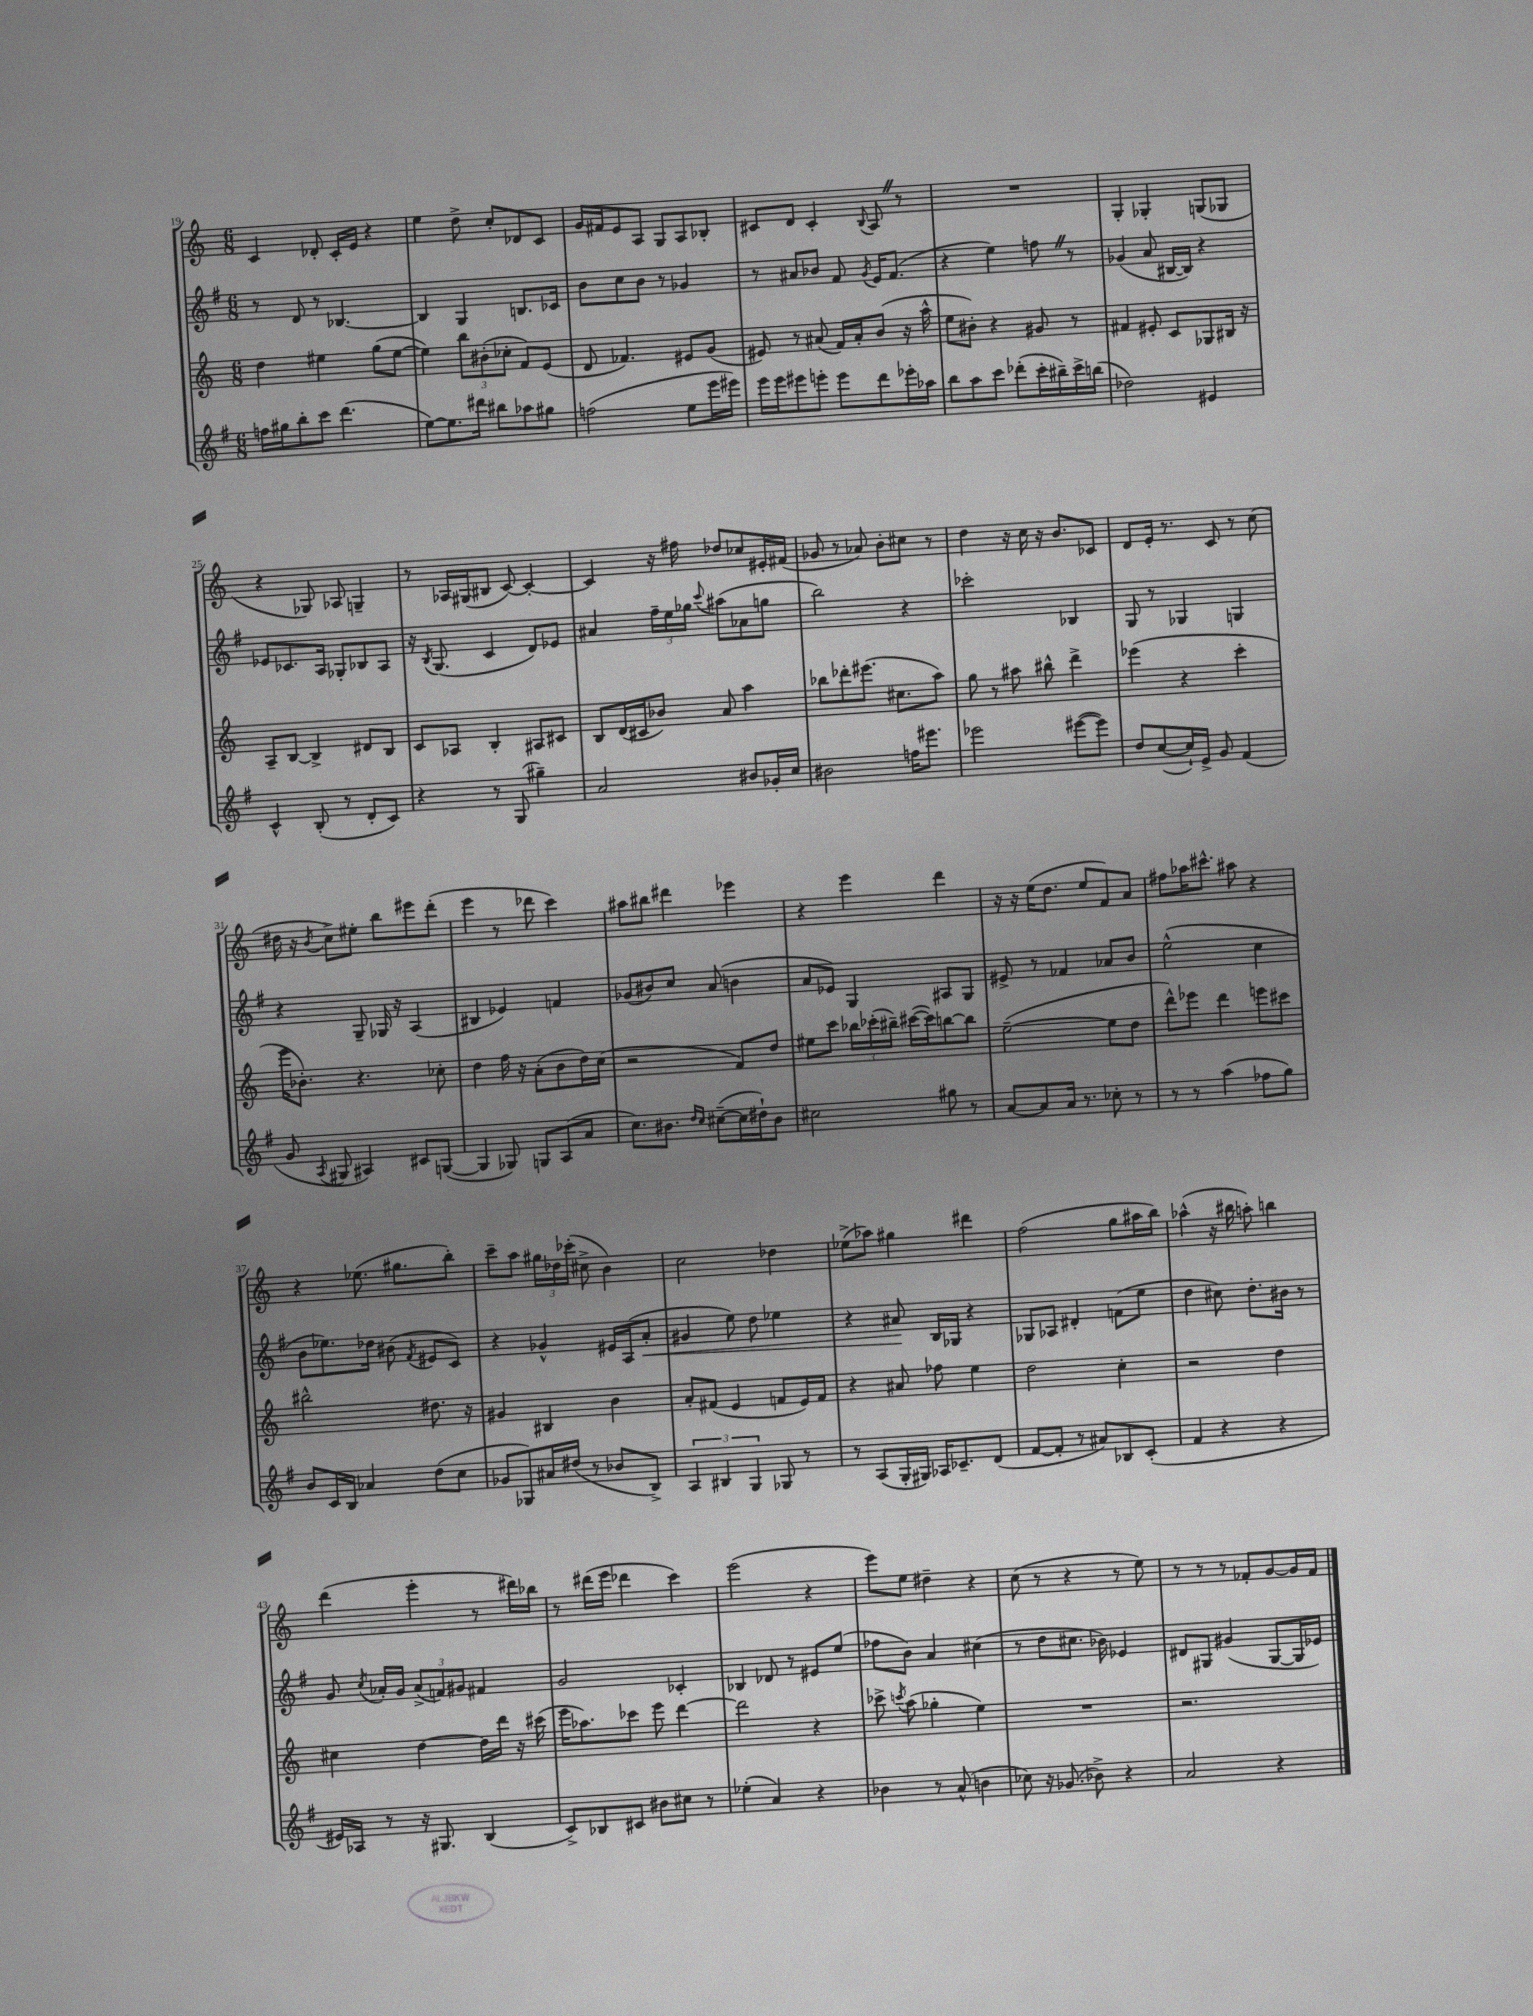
<<
\new StaffGroup <<
\new Staff = "s0" {
    \clef treble \key c \major \numericTimeSignature \time 6/8
    \autoBeamOff c'4 des'8-. c'16[-. e'16] r4 |
    e''4 d''8-> c''8[-. des'8 c'8] |
    g'16[ fis'16 e'8 a8] g8[ a8 bes8]-. |
    cis'8[ d'8] cis'4-. \appoggiatura { b8 } a8 \once \override BreathingSign.text = \markup { \musicglyph "scripts.caesura.straight" } \breathe r8 |
    R2. |
    g4-. ges4-. g8[( ges8] |
    r4 ges8) aes8 g4-- |
    r8 aes16[ gis16( bis8] c'8~) c'4~-. |
    c'4 r16 fis''16 des''8[ ces''8 eis'16-. fis'16]( |
    ges'8 r8 aes'8) b'8[-. cis''8] r8 |
    d''4 r16 c''16 r16 b'8.[ ces'8] |
    d'8[ e'16]-. r8. c'8 r8 c''8( |
    dis''16 r16 \acciaccatura { b'8 } c''8[->) eis''8]-. b''8[ eis'''8 d'''8]-.( |
    e'''4 r8 des'''8 c'''4) |
    ais''8[ bis''8] dis'''4 ees'''4 |
    r4 e'''4 d'''4 |
    r16 r16 e''16[( d''8.] e''8[ f'8) a'8] |
    fis''8[ aes''16 cis'''8.]-^ ais''8 r4 |
    r4 ees''8.( gis''8.[ b''8]-.) |
    c'''8[-- a''8] \tuplet 3/2 { gis''16[ des''16 ces'''16]-.( } cis''8-> b'4) |
    c''2 des''4 |
    ees''8[->( aes''8]) gis''4 dis'''4 |
    f''2( g''8[ ais''16 b''16]) |
    aes''4-^( r16 bis''16 a''8-.) b''4 |
    d'''4( e'''4-. r8 dis'''16[) bes''16] |
    r8 dis'''16[( e'''16] des'''4 c'''4) |
    e'''2( r4 |
    e'''8[) e''8] dis''4-- r4 |
    c''8( r8 r4 r8 e''8) |
    r8 r8 r8 fes'8[-. g'8~ g'16 fes'16] \bar "|." |
}
\new Staff = "s1" {
    \clef treble \key g \major \numericTimeSignature \time 6/8
    \autoBeamOff r8 d'8 r8 bes4.~ |
    bes4 g4 b8.[ ces'16] |
    b'8[ c''8 b'8] r8 ges'4 |
    r8 ais'8[ bes'8] fis'8 \acciaccatura { g'8 } e'16[ fis'8.]( |
    r4 e''4) f''8 \once \override BreathingSign.text = \markup { \musicglyph "scripts.caesura.straight" } \breathe r8 |
    ges'4( a'8 bis16[~ bis16]) r4 |
    ees'8[ ces'8. a16] ges8[-. bes8 a8] |
    r16 \acciaccatura { b8 } g8.( c'4 d'8[) ees'8] |
    ais'4 \tuplet 3/2 { fis''16[-- e''16 ges''16] } \appoggiatura { c'''8 } ais''8[( aes'8 g''8] |
    b''2) r4 |
    ces'''2-. bes4 |
    g8 r8 ges4 g4 |
    r4 g8-- ges16 r16 a4( |
    bis4 ees'4) f'4 |
    ges'8[( bis'8) c''8] a'8( b'4 |
    a'8[ ees'8]) g4 ais8[ g8] |
    eis'8-> r8 fes'4 aes'8[ b'8] |
    e''2-^( c''4 |
    b'8[ ees''8.) des''16] bis'8( \acciaccatura { fis'8 } eis'8[ c'8]) |
    r4 ges'4-^ eis'16[ a16( a'8]-.\< |
    gis'4 e''8) d''8 ees''4 |
    r4 ais'8\! b16[ ges16] r4 |
    ges8[ aes8] dis'4-. f'8[( e''8] |
    d''4 cis''8) d''8.[-. bis'16] r8 |
    g'8 \acciaccatura { c''8 } aes'16[-. g'16] \tuplet 3/2 { aes'8[->( f'8) gis'8] } fis'4 |
    g'2 ces'4-. |
    bes4 des'8 r8 eis'8[ e''8]( |
    fes''8[ b'8]) a'4 cis''4( |
    r8 d''8[ cis''8.] bes'16) ees'4 |
    dis'8[ gis8] gis'4( gis8[~ gis16 ees'16]) \bar "|." |
}
\new Staff = "s2" {
    \clef treble \key c \major \numericTimeSignature \time 6/8
    \autoBeamOff d''4 eis''4 g''8[( eis''8]~ |
    eis''4) \tuplet 3/2 { b''8[ bis'8-.( ces''8]-. } f'8[) e'8]( |
    d'8 fes'4.) eis'8[ g'8]( |
    eis'8) r8 ais'8( f'16[) ais'16-. b'8]( r16 a''16-^ |
    e''8[ bis'8]-.) r4 gis'8 r8 |
    fis'4 eis'8-. c'8[ ges8 bis16] r16 |
    a8[-- b8]~ b4-> dis'8[ b8] |
    c'8[ aes8] b4-. ais8[ cis'8] |
    b8[ d'16( cis'16 bes'8]) a'8 a''4 |
    bes''8[ des'''8-. eis'''8.]( cis''8.[ a''8]) |
    g''8 r8 ais''8 bis''8-^ d'''4-> |
    ees'''4( r4 c'''4-. |
    e'''16[ bes'8.]-.) r4. ces''8-. |
    d''4 f''16 r16 a'8[-.( b'8 d''16) c''16]( |
    r2 f'8[) d''8] |
    eis''8[ c'''8] \tuplet 3/2 { bes''16[ ces'''16-.( bis''16]--) } cis'''16[~( cis'''16) b''8~ b''8] |
    e''2~--( e''8[ d''8] |
    d'''8[-^) ees'''8] d'''4 e'''8[ cis'''8] |
    bis''2-^ dis''8. r16 |
    gis'4 bis4 b'4 |
    a'8[-. fis'8]( e'4 f'8[ e'16) f'16] |
    r4 ais'8 fes''8 e''4 |
    d''2 c''4-. |
    r2 d''4 |
    cis''4 d''4~ d''16[ d'''16] r16 cis'''16( |
    e'''16[ aes''8.) ces'''8] e'''8 d'''4~ |
    d'''2 r4 |
    ces'''8-> \acciaccatura { c'''8 } a''8( ges''4-. e''4) |
    R2. |
    r2. \bar "|." |
}
\new Staff = "s3" {
    \clef treble \key g \major \numericTimeSignature \time 6/8
    \autoBeamOff f''16[ gis''16 b''8-. c'''8] d'''4.( |
    e''8[~) e''8. dis'''16] bis''8[ aes''8 gis''8] |
    f''2( e''8[ e'''16 eis'''16]) |
    e'''16[ e'''16 eis'''8 e'''8]-. e'''8[ d'''8 ees'''16-. aes''16] |
    b''8[ a''8 c'''8] des'''8[-.( c'''16-. bis''16--) c'''16-> b''16]( |
    des''2) eis'4 |
    c'4-^ b8-.( r8 d'8[-. c'8]) |
    r4 r8 g8( gis''4--) |
    a'2 bis'8[ ges'16-. c''16] |
    bis'2 f''16[ eis'''8.] |
    ees'''2 eis'''8[~( eis'''8]) |
    d''8[ c''8~( c''16-!) e'16]-> g'8 fis'4( |
    g'8 \acciaccatura { a8 } gis8 ais4) cis'8[ g8]~( |
    g4 ges8) g8[ a8( a'8] |
    c''8.[) bis'8.] \grace { d''16[ c''16] } cis''8[~--( cis''16 dis''16-!) bis'8] |
    cis''2 gis''8 r8 |
    a'8[~ a'8 a'16] r8. ces''8-. r8 |
    r8 r8 a''4( fes''8[ g''8]) |
    b'8[ c'16 b16] aes'4 d''8[( c''8] |
    ges'8[ ges8) ais'16 dis''16]( r8 bes'8[ b8]->) |
    \tuplet 3/2 { a4 bis4 g4 } ges8 r8 |
    r8 a8[( g16-. gis16]) aes16[ ces'8.-- d'8]( |
    fis'8[~ fis'8]-. r8 ais'8[) bes8 c'8]-.( |
    fis'4 r4 r4 |
    eis'16[) aes16] r8 r16 gis8. b4( |
    c'8[->) bes8 cis'8] bis'8[ cis''8] r8 |
    ees''4-.( a'4) r4 |
    bes'4 r8 a'8-^( b'4 |
    ces''8) r16 ges'8.( bes'8->) r4 |
    a'2 r4 \bar "|." |
}
>>
>>
\layout { \context { \Score currentBarNumber = #19 } }
